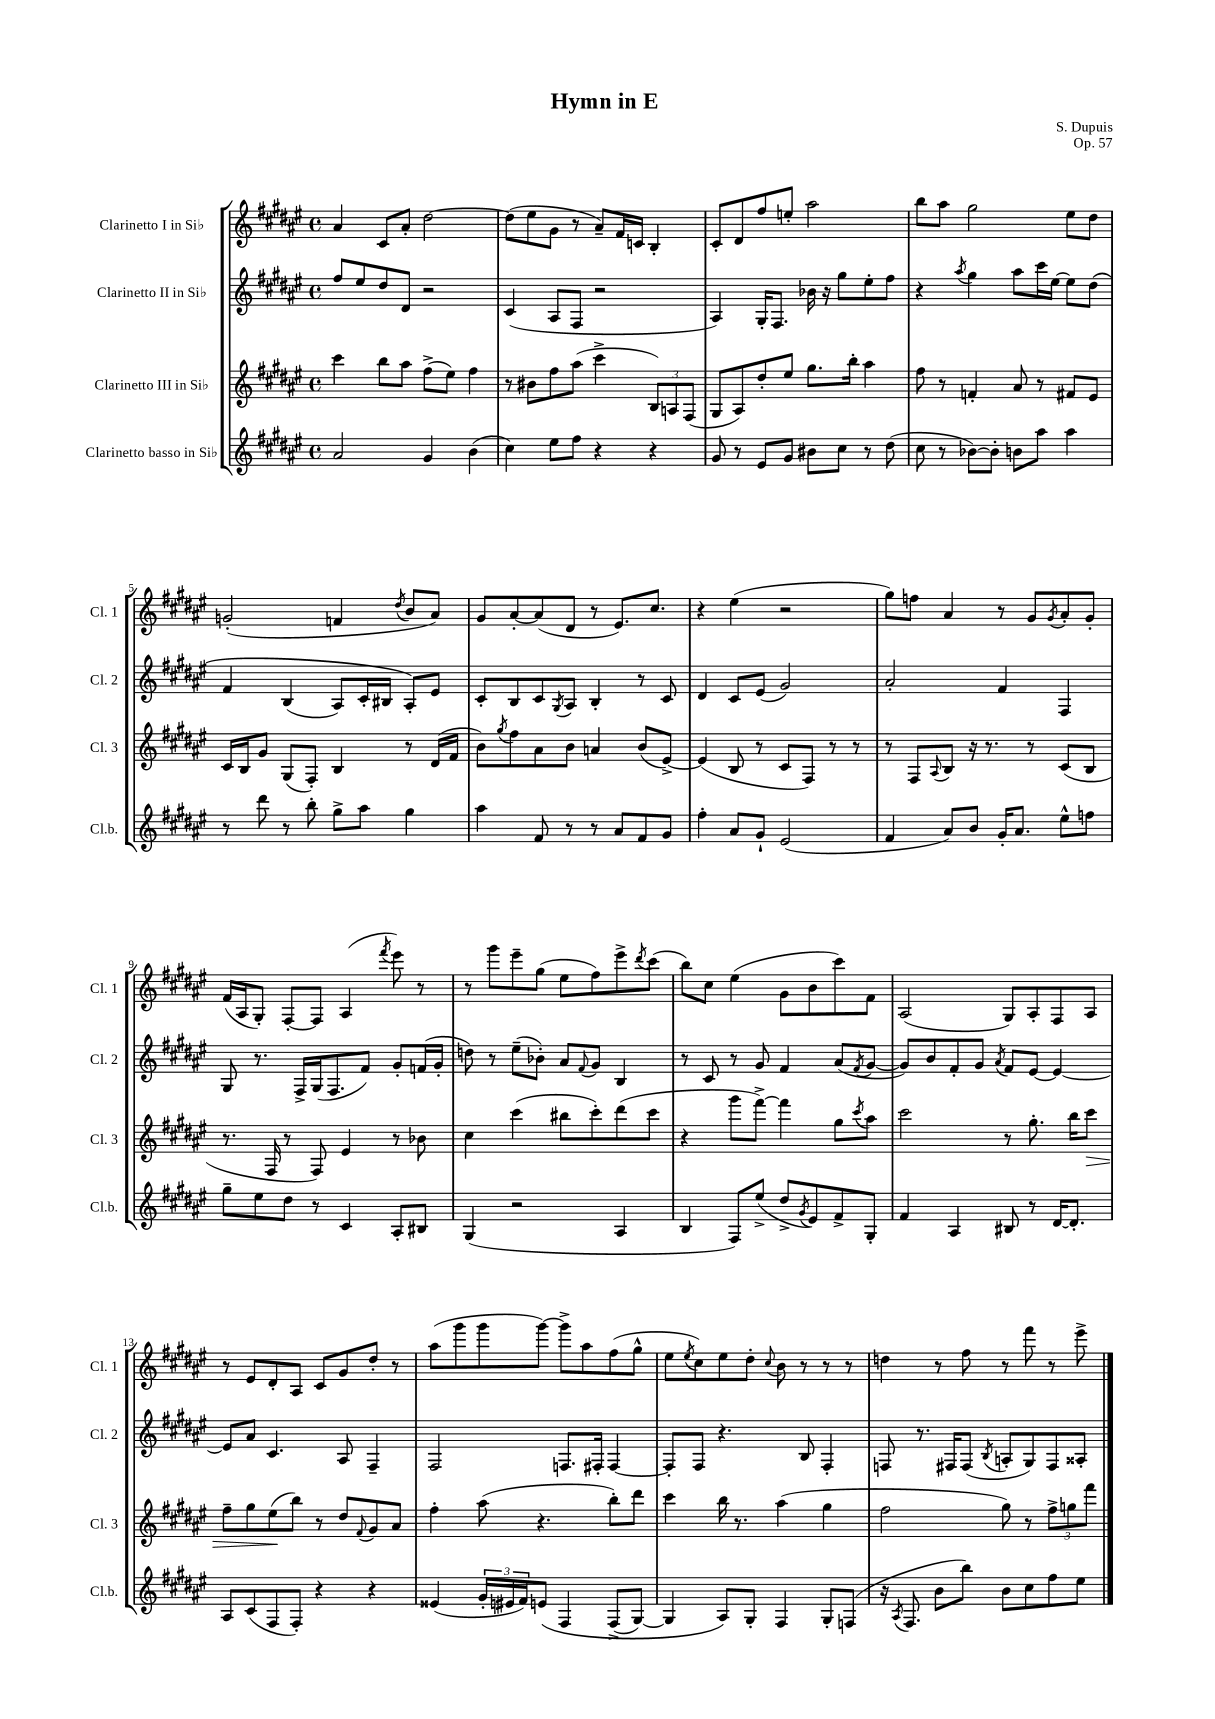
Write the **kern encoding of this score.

**kern	**kern	**kern	**kern
*staff4	*staff3	*staff2	*staff1
*clefG2	*clefG2	*clefG2	*clefG2
*k[f#c#g#d#a#e#]	*k[f#c#g#d#a#e#]	*k[f#c#g#d#a#e#]	*k[f#c#g#d#a#e#]
*M4/4	*M4/4	*M4/4	*M4/4
*met(c)	*met(c)	*met(c)	*met(c)
2a#/	4ccc#\	8ff#/L	4a#/
.	.	8ee#/	.
.	8bb\L	8dd#/	8c#/L
.	8aa#\J	8d#/J	8a#'/J
4g#/	(8ff#^\L	2r	[2dd#\
.	8ee#\J)	.	.
(4b\	4ff#\	.	.
=	=	=	=
4cc#\)	8r	(4c#/	(8dd#\]L
.	8b#\L	.	8ee#\
8ee#\L	8ff#\	8A#/L	8g#\J
8ff#\J	(8aa#\J	8F#/J	8r
4r	4ccc#^\	2r	8a#~/L)
.	.	.	16f#/L
.	.	.	16c/JJ
4r	12B/L)	.	4B'/
.	12A/	.	.
.	(12F#/J	.	.
=	=	=	=
8g#/	8G#/L	4A#/)	8c#'/L
8r	8A#/)	.	8d#/
8e#/L	8dd#'/	16G#'/LK	8ff#/
.	.	8.F#/J	.
8g#/J	8ee#/J	.	8ee'/J
8b#\L	8.gg#\L	16b-\	2aa#\
.	.	16r	.
8cc#\J	.	8gg#\L	.
.	16bb'\Jk	.	.
8r	4aa#\	8ee#'\	.
(8dd#\	.	8ff#\J	.
=	=	=	=
8cc#\	8ff#\	4r	8bb\L
8r	8r	.	8aa#\J
.	.	8qaa#/	.
[8b-\L)	4f'/	4gg#\	2gg#\
8b-'\]J	.	.	.
8b\L	8a#/	8aa#\L	.
8aa#\J	8r	16ccc#\L	.
.	.	[16ee#\JJ	.
4aa#\	8f#/L	8ee#\]L	8ee#\L
.	8e#/J	&(8dd#\J	8dd#\J
=	=	=	=
8r	16c#/LL	4f#/	(2g'/
.	16B/J	.	.
8ddd#\	8g#/J	.	.
8r	(8G#/L	(4B/	.
8bb'\	8F#'/J)	.	.
8gg#^\L	4B/	8A#/L)	4f/
8aa#\J	.	16c#'/L	.
.	.	16B#/JJ	.
.	.	.	8qdd#/
4gg#\	8r	8A#'/L&)	8b/L
.	(16d#/LL	8e#/J	8a#/J)
.	16f#/JJ	.	.
=	=	=	=
4aa#\	8b\L)	8c#'/L	8g#/L
.	8qgg#/	.	.
.	8ff#\	8B/	[8a#'/
8f#/	8a#\	8c#/	(8a#/]
.	.	8qG#/	.
8r	8b\J	8A#/J	8d#/J
8r	4a/	4B'/	8r
8a#/L	.	.	8.e#/L)
8f#/	(8b/L	8r	.
.	.	.	8.cc#/J
8g#/J	[8e#^/J)	8c#/	.
=	=	=	=
4ff#'\	(4e#/]	4d#/	4r
8a#/L	8B/	8c#/L	(4ee#\
8g#`/J	8r	(8e#/J	.
(2e#/	8c#/L	2g#/)	2r
.	8F#/J)	.	.
.	8r	.	.
.	8r	.	.
=	=	=	=
4f#/	8r	2a#'/	8gg#\L)
.	8F#/L	.	8ff\J
.	8qqA#/	.	.
8a#/L)	8B/J	.	4a#/
8b/J	16r	.	.
.	8.r	.	.
16g#'/LK	.	4f#/	8r
8.a#/J	.	.	.
.	8r	.	8g#/L
.	.	.	8qg#/
8ee#^^\L	(8c#/L	4F#/	8a#'/
8ff\J	8B/J	.	8g#'/J
=	=	=	=
8gg#~\L	8.r	8G#/	(16f#/LL
.	.	.	16A#/J
8ee#\	.	8.r	8G#'/J)
.	16F#/	.	.
8dd#\J	8r	.	[8F#'/L
.	.	16F#^/LL	.
8r	8F#/)	(16G#/J	8F#/]J
.	.	8.F#/	.
4c#/	4e#/	.	(4A#/
.	.	8f#/J)	.
.	.	.	8qfff#/
8A#'/L	8r	8g#'/L	8eee#\)
8B#/J	8b-\	(16f/L	8r
.	.	16g#'/JJ	.
=	=	=	=
(4G#/	4cc#\	8dd\)	8r
.	.	8r	8ggg#\L
2r	(4ccc#\	(8ee#~\L	8eee#~\
.	.	8b-'\J)	(8gg#\J
.	8bb#\L	8a#/L	8ee#\L
.	.	8qqf#/	.
.	8ccc#'\)	8g#/J	8ff#\)
4A#/	(8ddd#\	4B/	8eee#^\
.	.	.	8qddd#/
.	8ccc#\J	.	(8ccc#\J
=	=	=	=
4B/	4r	8r	8bb\L)
.	.	8c#/	8cc#\J
8F#/L)	8ggg#\L	8r	(4ee#\
(8ee#^/J	[8fff#^\J)	8g#/	.
8dd#^/L	4fff#\]	4f#/	8g#\L
8qg#/	.	.	.
8e#/)	.	.	8b\
8f#^/	8gg#\L	(8a#/L	8ccc#\)
.	8qccc#/	8qf#/	.
8G#'/J	8aa#\J	[8g#/J	8f#\J
=	=	=	=
4f#/	2ccc#\	8g#/]L)	(2A#/
.	.	8b/	.
4A#/	.	8f#'/	.
.	.	8g#/J	.
.	.	8qa#/	.
8B#/	8r	8f#/L	8G#/L)
8r	8.gg#'\	[8e#/J	8A#'/
[16d#/LK	.	4e#/_	8F#/
8.d#'/]J	16bb\LK	.	.
.	8ccc#\J	.	8A#/J
=	=	=	=
8A#/L	8ff#~\L	8e#/]L	8r
(8c#/	8gg#\	8a#/J	8e#/L
8F#/	(8ee#\	4.c#/	8d#'/
8F#'/J)	8bb\J)	.	8A#/J
4r	8r	.	8c#/L
.	8dd#/L	8A#/	8g#/
.	8qqf#/	.	.
4r	8g#/	4F#~/	8dd#'/J
.	8a#/J	.	8r
=	=	=	=
(4e##/	4ff#'\	2F#/	(8aa#\L
.	.	.	8ggg#\
24g#'/LL	(8aa#\	.	8ggg#\
24e#/	.	.	.
24f#/J)	.	.	.
&(8e/J	4.r	.	[8ggg#\J)
4F#/	.	8.F/L	8ggg#^\]L
.	.	.	8aa#\
.	.	16F#'/Jk	.
(8F#^/L	8bb'\L)	[4F#/	(8ff#\
[8G#/J)	8ddd#\J	.	8gg#^^\J
=	=	=	=
4G#/]	4ccc#\	8F#'/]L	8ee#\L
.	.	.	8qee#/
.	.	8F#/J	8cc#\)
8A#/L&)	16bb\	4.r	8ee#\
.	8.r	.	.
8G#'/J	.	.	8dd#'\J
.	.	.	8qqcc#/
4F#/	(4aa#\	.	8b\
.	.	8B/	8r
8G#'/L	4gg#\	4F#'/	8r
(8F/J	.	.	8r
=	=	=	=
16r	2ff#\	8F/	4dd\
8qA#/	.	.	.
8.F#/	.	.	.
.	.	8.r	.
8b\L	.	.	8r
.	.	16F#/LK	.
8bb\J)	.	(8F#/J	8ff#\
.	.	8qB/	.
8b\L	8gg#\)	8A'/L	8r
8cc#\	8r	8G#/)	8fff#\
8ff#\	12ff#^\L	8F#/	8r
.	12gg\	.	.
8ee#\J	.	8A##'/J	8eee#^\
.	12fff#\J	.	.
==	==	==	==
*-	*-	*-	*-
